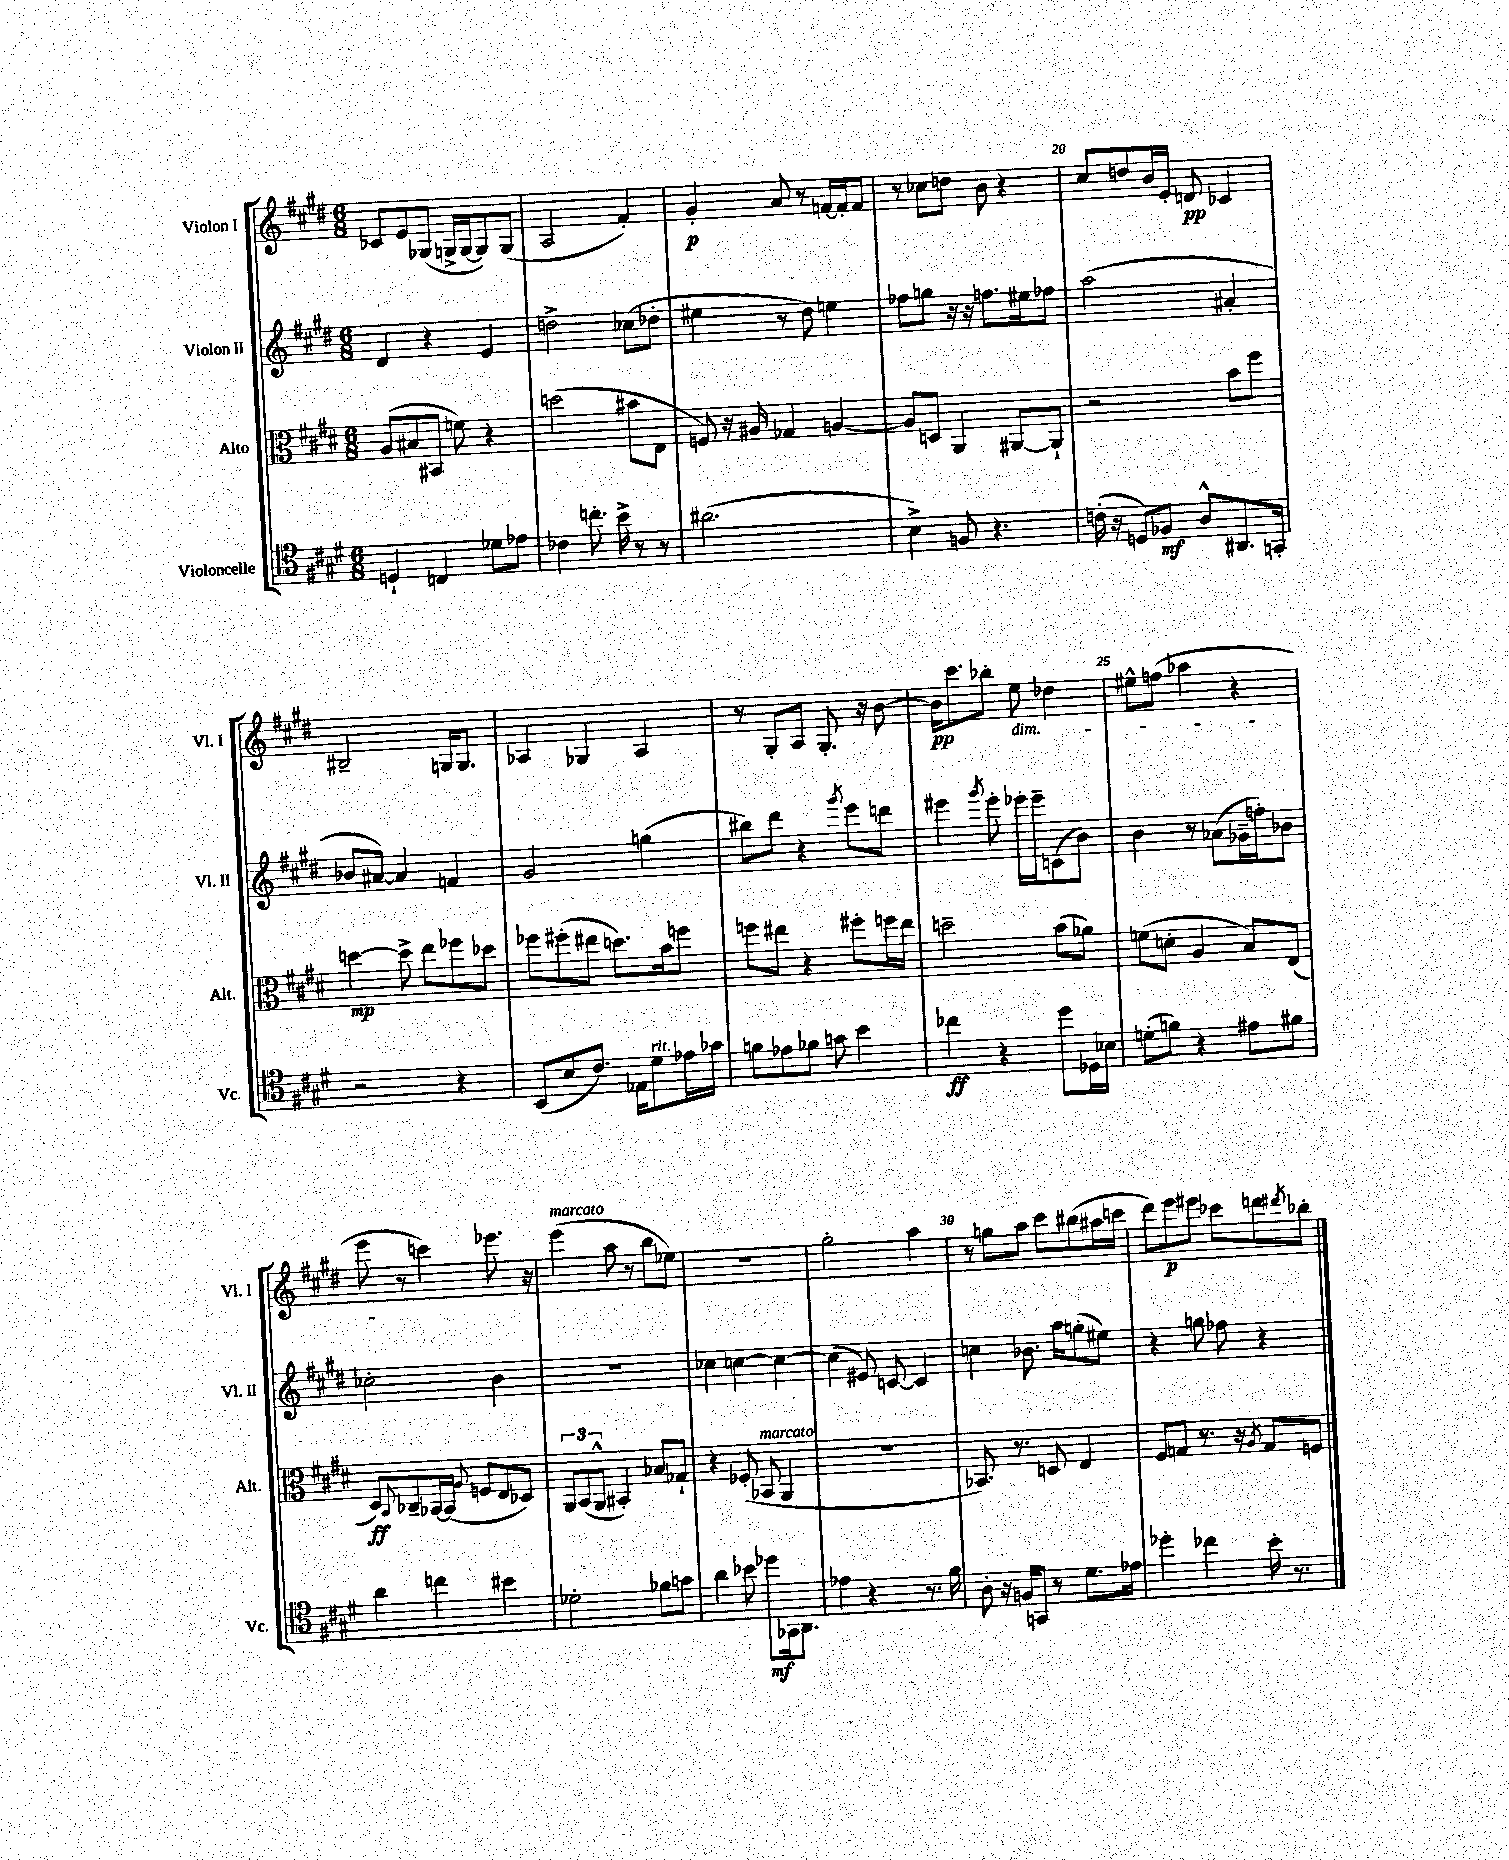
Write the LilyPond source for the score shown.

<<
\new StaffGroup <<
\new Staff = "s0" \with { instrumentName = "Violon I" shortInstrumentName = "Vl. I" } {
    \clef treble \key e \major \numericTimeSignature \time 6/8
    ces'8 e'8 ges8( g16-> g16~ g8) g8( |
    a2 fis'4-.) |
    gis'4-.\p a'8 r8 f'16~ f'16-. f'8 |
    r8 ces''8 d''8 b'8 r4 |
    cis''8 d''8 b'16 e'16-. d'8\pp ces'4 |
    bis2-- g16 g8. |
    aes4 ges4 aes4 |
    r8 gis8-. a8 gis8.-. r16 b'8~ |
    b'16\pp cis'''8. bes''8-. e''8\dim des''4 |
    eis''8-^ f''8( aes''4 r4 |
    e'''8\! r8 c'''4) ees'''8. r16 |
    e'''4^\markup { \italic "marcato" }( a''8 r8 b''8 ees''8) |
    R2. |
    gis''2-. a''4 |
    r8 g''8 a''8 cis'''8 bis''8( ais''16 c'''16 |
    dis'''8) e'''8\p eis'''8 ces'''8 d'''8 \acciaccatura { dis'''8 } bes''8-. \bar "|." |
}
\new Staff = "s1" \with { instrumentName = "Violon II" shortInstrumentName = "Vl. II" } {
    \clef treble \key e \major \numericTimeSignature \time 6/8
    dis'4 r4 e'4 |
    d''2-> ces''8( des''8-. |
    eis''4 r8 dis''8) e''4 |
    fes''8 g''8 r16 r16 f''8. eis''16 fes''8 |
    a''2( ais'4-. |
    bes'8 ais'8~) ais'4 f'4 |
    gis'2 g''4( |
    bis''8) dis'''8 r4 \acciaccatura { gis'''8 } e'''8 d'''8 |
    eis'''4 \acciaccatura { gis'''8 } eis'''8-. ees'''16-. ees'''16-- c'8( b'8) |
    b'4 r8 aes'8( ges'16-- f''16-.) bes'8 |
    ces''2-. b'4 |
    R2. |
    ces''4 c''4~ c''4~ |
    c''4( eis'8) c'8~ c'4 |
    c''4 bes'8. a''16 g''8-.( eis''8) |
    r4 g''8 fes''8 r4 \bar "|." |
}
\new Staff = "s2" \with { instrumentName = "Alto" shortInstrumentName = "Alt." } {
    \clef alto \key e \major \numericTimeSignature \time 6/8
    a8( bis8 bis,8 f'8) r4 |
    d''2( bis'8 e8 |
    f8) r16 ais16 ges4 a4~ |
    a8 d8 a,4 ais,8~ ais,8-! |
    r2 b'8 fis''8 |
    d''4~\mp d''8-> e''8 fes''8 des''8 |
    fes''8 fis''8-.( eis''8 d''8.) b'16 f''8 |
    f''8 eis''8 r4 fis''8-. f''16 eis''16 |
    d''2-- b'8( aes'8) |
    f'8( d'8-. a4 b8) e8( |
    dis8\ff) \appoggiatura { b,8 } ces8-- bes,16~ bes,16( \appoggiatura { a8 } f8 e8 des8) |
    \tuplet 3/2 { a,8 b,8( a,8-^ } bis,4-.) bes8 ges8-! |
    r4 fes8-.( bes,8^\markup { \italic "marcato" } a,4 |
    R2. |
    bes,8.) r8. d8 e4 |
    fis8 g8 r8. r16 \acciaccatura { a8 } g8 f8 \bar "|." |
}
\new Staff = "s3" \with { instrumentName = "Violoncelle" shortInstrumentName = "Vc." } {
    \clef tenor \key e \major \numericTimeSignature \time 6/8
    d4-! c4 des'8 ees'8 |
    ces'4 c''8.-. b'16-> r8 r8 |
    ais'2.( |
    b4->) f8 r4. |
    c'16-.( r16 d8) fes8\mf a8-^ ais,8. g,16-. |
    r2 r4 |
    b,8( b8 cis'8.) ees16 dis'8^\markup { \italic "rit." } ees'16 ges'16 |
    f'8 ees'8 fes'8 g'8 b'4 |
    ces''4\ff r4 dis''8 des16 bes16 |
    d'8-.( f'8) r4 eis'8 fis'8 |
    a'4 c''4 bis'4 |
    des'2-. fes'8 g'8 |
    a'4 bes'8 des''8\mf ges,16 a,8. |
    ees'4 r4 r8. fis'16 |
    a8-. r16 f16 g,8 r8 dis'8. ees'16 |
    des''4-. ces''4 b'16-. r8. \bar "|." |
}
>>
>>
\layout { \context { \Score currentBarNumber = #16 \override BarNumber.break-visibility = ##(#f #t #t) barNumberVisibility = #(every-nth-bar-number-visible 5) } }
